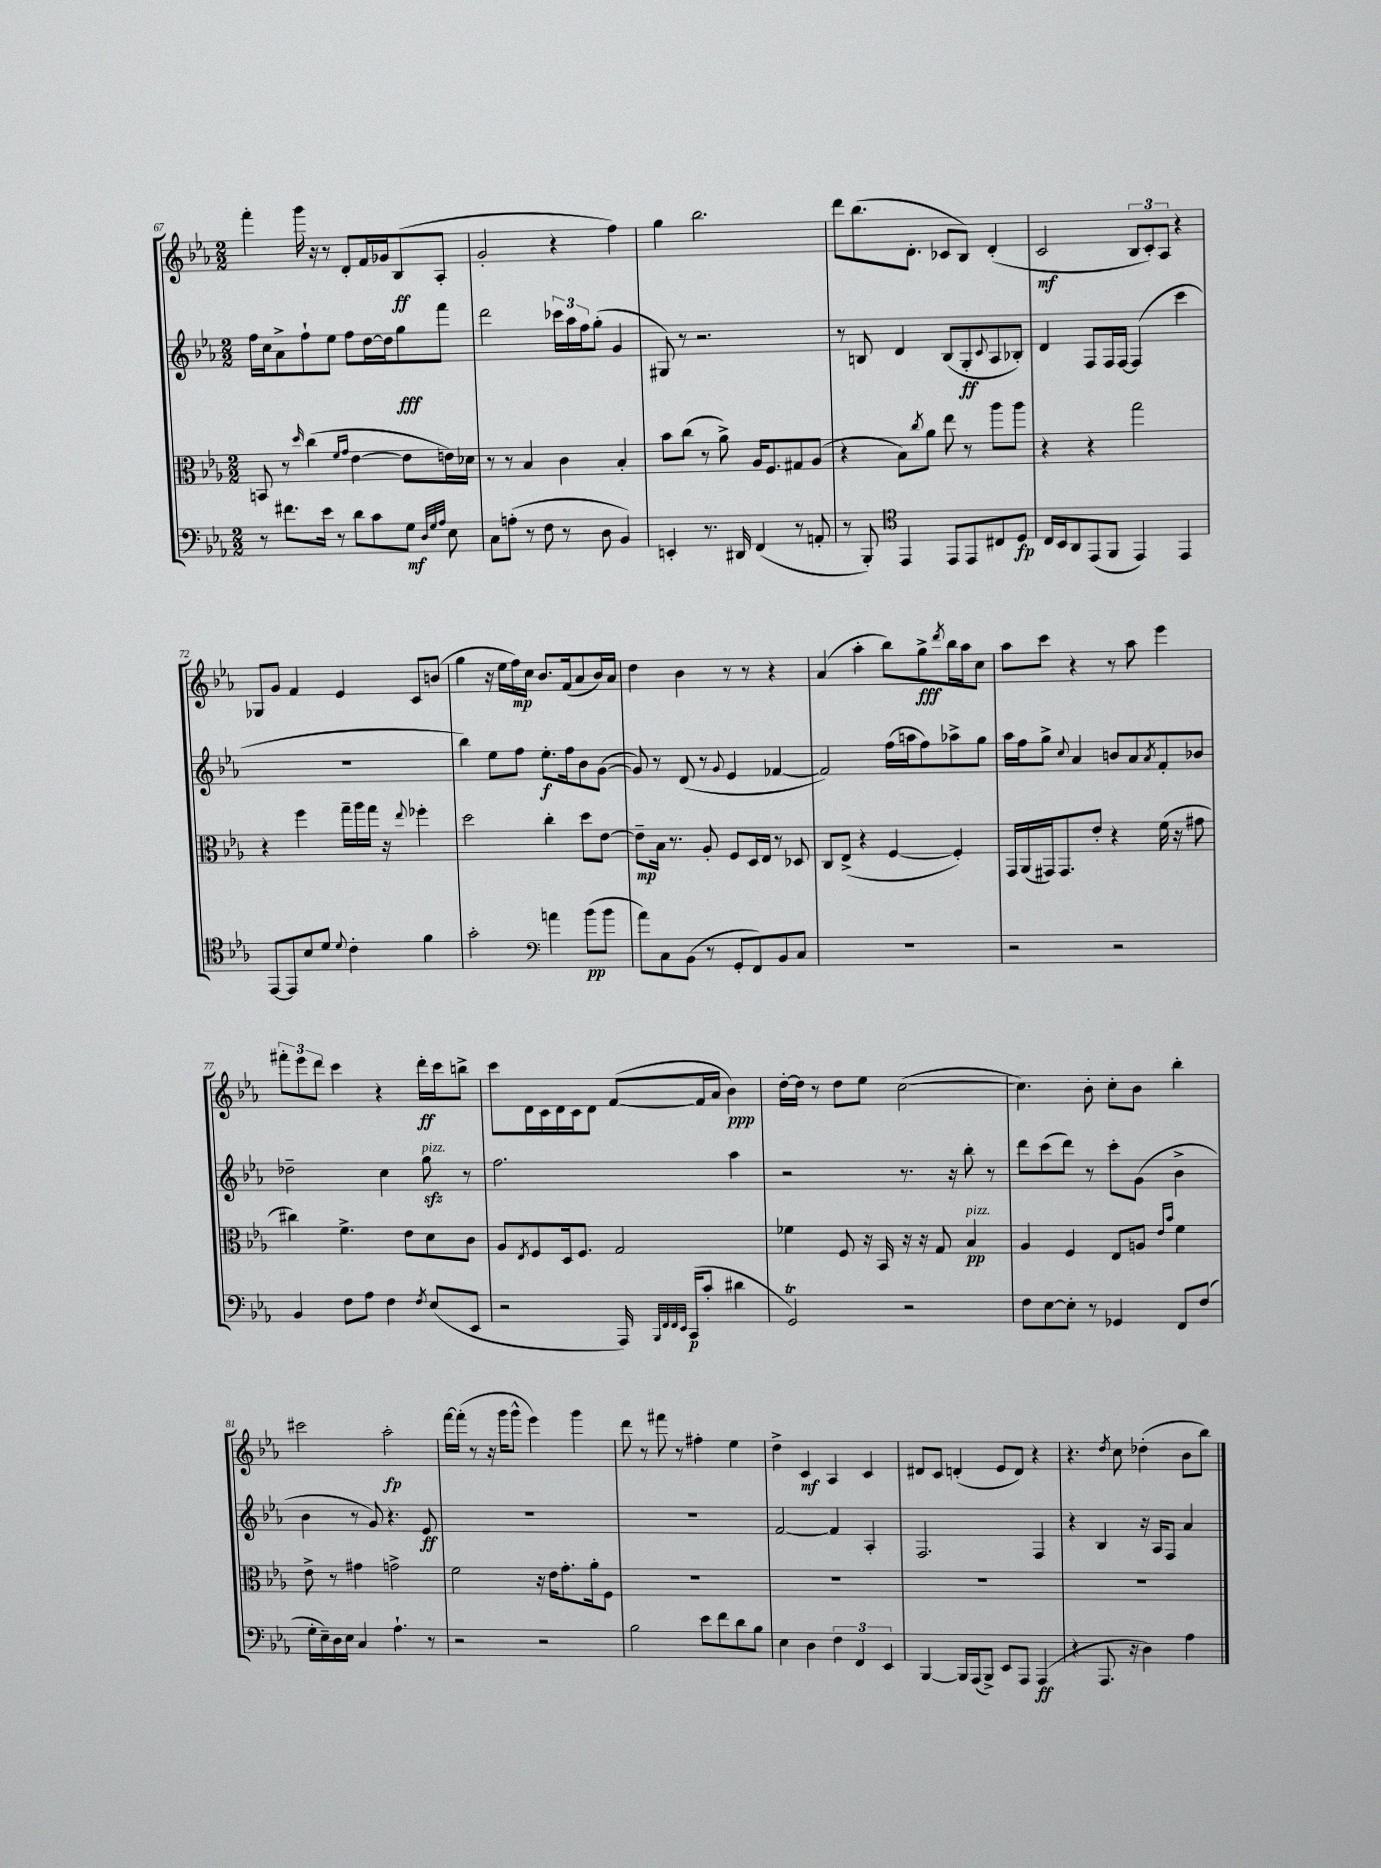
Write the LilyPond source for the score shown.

<<
\new StaffGroup <<
\new Staff = "s0" {
    \clef treble \key ees \major \numericTimeSignature \time 2/2
    f'''4-. g'''16 r16 r8 d'8-. f'16 ges'16 bes8\ff( aes8-. |
    g'2-. r4 f''4) |
    g''4 bes''2. |
    d'''8 bes''8.( d'8.-. ces'8 bes8) d'4-.( |
    c'2\mf \tuplet 3/2 { bes8 c'8-.) aes8 } r4 |
    ges8 g'8 f'4 ees'4 c'8 b'8( |
    g''4 r16 ees''16 f''16\mp) c''16 bes'8. f'16( aes'8 bes'16) aes'16 |
    d''4 bes'4 r8 r8 r4 |
    aes'4( aes''4-. bes''8) g''8->\fff \acciaccatura { d'''8 } bes''16 aes''16 c''8 |
    aes''8 c'''8 r4 r8 aes''8 ees'''4 |
    \tuplet 3/2 { fis'''8-. ees'''8 d'''8 } c'''4 r4 d'''16-.\ff c'''16 b''8-> |
    c'''8 d'16 c'16 d'16 c'16 d'8 f'8~( f'16 aes'16 bes'4\ppp) |
    d''16~-. d''16 r8 d''8 ees''8 c''2~( |
    c''4.) bes'8-. c''8-. bes'8 bes''4-. |
    cis'''2 aes''2-.\fp |
    f'''16~ f'''16-.( r8 r16 g'''16 g'''8-^ ees'''4) g'''4 |
    d'''8 r8 fis'''8 r8 fis''4-. ees''4 |
    d''4-> c'4\mf aes4 c'4 |
    dis'8 c'8 d'4-.( ees'8 d'8) r4 |
    r4. \acciaccatura { d''8 } c''8 des''4-.( bes'8 bes''8) \bar "|." |
}
\new Staff = "s1" {
    \clef treble \key ees \major \numericTimeSignature \time 2/2
    f''16 c''16 aes'8-> f''8-! ees''8 f''8 d''16~ d''16 g''8\fff f'''8 |
    d'''2 \tuplet 3/2 { ces'''16 aes''16 f''16 } g''8-.( g'4 |
    gis8) r8 r2. |
    r8 b8 d'4 b8( g8-.\ff \appoggiatura { c'8 } aes8 bes8-.) |
    d'4 f8 f16 f16~ f4( c'''4 |
    R1 |
    bes''4) ees''8 f''8 ees''8.-.\f f''16 bes'8 g'8~( |
    g'8) r8 d'8( r8 \appoggiatura { g'8 } ees'4 fes'4~ |
    fes'2) f''16( a''16 f''8) aes''8-> g''8 |
    aes''16 f''16 g''8-> \appoggiatura { c''8 } aes'4 b'8 aes'8 \acciaccatura { aes'8 } f'8-. bes'8 |
    des''2-- c''4 g''8\sfz^\markup { \italic "pizz." } r8 |
    f''2. aes''4 |
    r2 r8. r16 bes''8-. r8 |
    d'''8 c'''8( d'''8) r8 c'''8-. g'8( bes'4-> |
    bes'4 r8 g'8) r4. ees'8\ff |
    R1 |
    R1 |
    f'2~ f'4 aes4-. |
    f2. f4 |
    r4 bes4 r16 aes16 f8 aes'4 \bar "|." |
}
\new Staff = "s2" {
    \clef alto \key ees \major \numericTimeSignature \time 2/2
    b,8 r8 \grace { d''16 } c''4( \grace { f'16 g'16 } ees'4~ ees'8 e'16) des'16 |
    r8 r8 bes4 c'4 bes4-. |
    bes'8 c''8( r8 aes'8->) aes16 f8. gis8 aes8( |
    r4 bes8) \acciaccatura { c''8 } aes'8 ees''8 r8 aes''8 aes''8 |
    r4 r4 g''2 |
    r4 f''4 g''16-- aes''16 g''16 r16 \appoggiatura { ees''8 } fes''4-. |
    d''2 c''4-. d''8 ees'8~ |
    ees'8--\mp bes16 r8. aes8-. f8 d16 ees16 r8 des8 |
    c8 ees8->( r4 f4~ f4-.) |
    g,16 aes,16( gis,16) gis,8. ees'8-. r4 f'16( r16 gis'8 |
    cis''4) f'4.-> ees'8 d'8 c'8 |
    aes8 \acciaccatura { ees8 } f8 d16 f8. g2 |
    fes'4 f8 r16 bes,16 r16 r16 g8 bes4\pp^\markup { \italic "pizz." } |
    aes4 f4 ees8 a8 \grace { ees'16 bes'16 } f'4 |
    ees'8-> r8 gis'4 g'2-> |
    f'2 r16 ees'16 g'8.-. aes'16-. f8 |
    R1 |
    R1 |
    R1 |
    R1 \bar "|." |
}
\new Staff = "s3" {
    \clef bass \key ees \major \numericTimeSignature \time 2/2
    r8 fis'8. ees'16 r8 d'8 c'8 g8\mf \grace { d32 g32 aes32 } ees8 |
    c8 a8-.( r8 f8 r8 d8 bes,4) |
    e,4-. r8. dis,16 f,4( r8 a,8-. |
    r8 bes,,8-.) \clef tenor ees,4 ees,8 ees,8 cis8 d8\fp |
    c16 bes,16 aes,8 ees,8( f,8 ees,4) ees,4 |
    ees,8~ ees,8 bes8 d'8 \appoggiatura { d'8 } c'4-. f'4 |
    g'2-. \clef bass a'4 bes'8\pp( bes'8 |
    aes'8) c8 bes,8( r8 g,8-. f,8) bes,8 c8 |
    R1 |
    r2 r2 |
    bes,4 f8 aes8 f4 \acciaccatura { f8 } ees8( ees,8 |
    r2 aes,,16) \grace { bes,,32 f,32 f,32 ees,32 } c,16\p( c'8-. dis'4 |
    g,2\trill) r2 |
    f8 ees8~ ees8-. r8 ges,4 f,8 f8( |
    g16-. ees16--) d16 ees16 c4 aes4.-! r8 |
    r2 r2 |
    bes2 ees'8 f'8 d'8 bes8 |
    ees4 d4 \tuplet 3/2 { f4 f,4 ees,4 } |
    bes,,4~ bes,,16 aes,,16( bes,,8->) ees,8 aes,,8 aes,,4\ff( |
    r4 aes,,8. r16 d4) aes4 \bar "|." |
}
>>
>>
\layout { \context { \Score currentBarNumber = #67 } }
